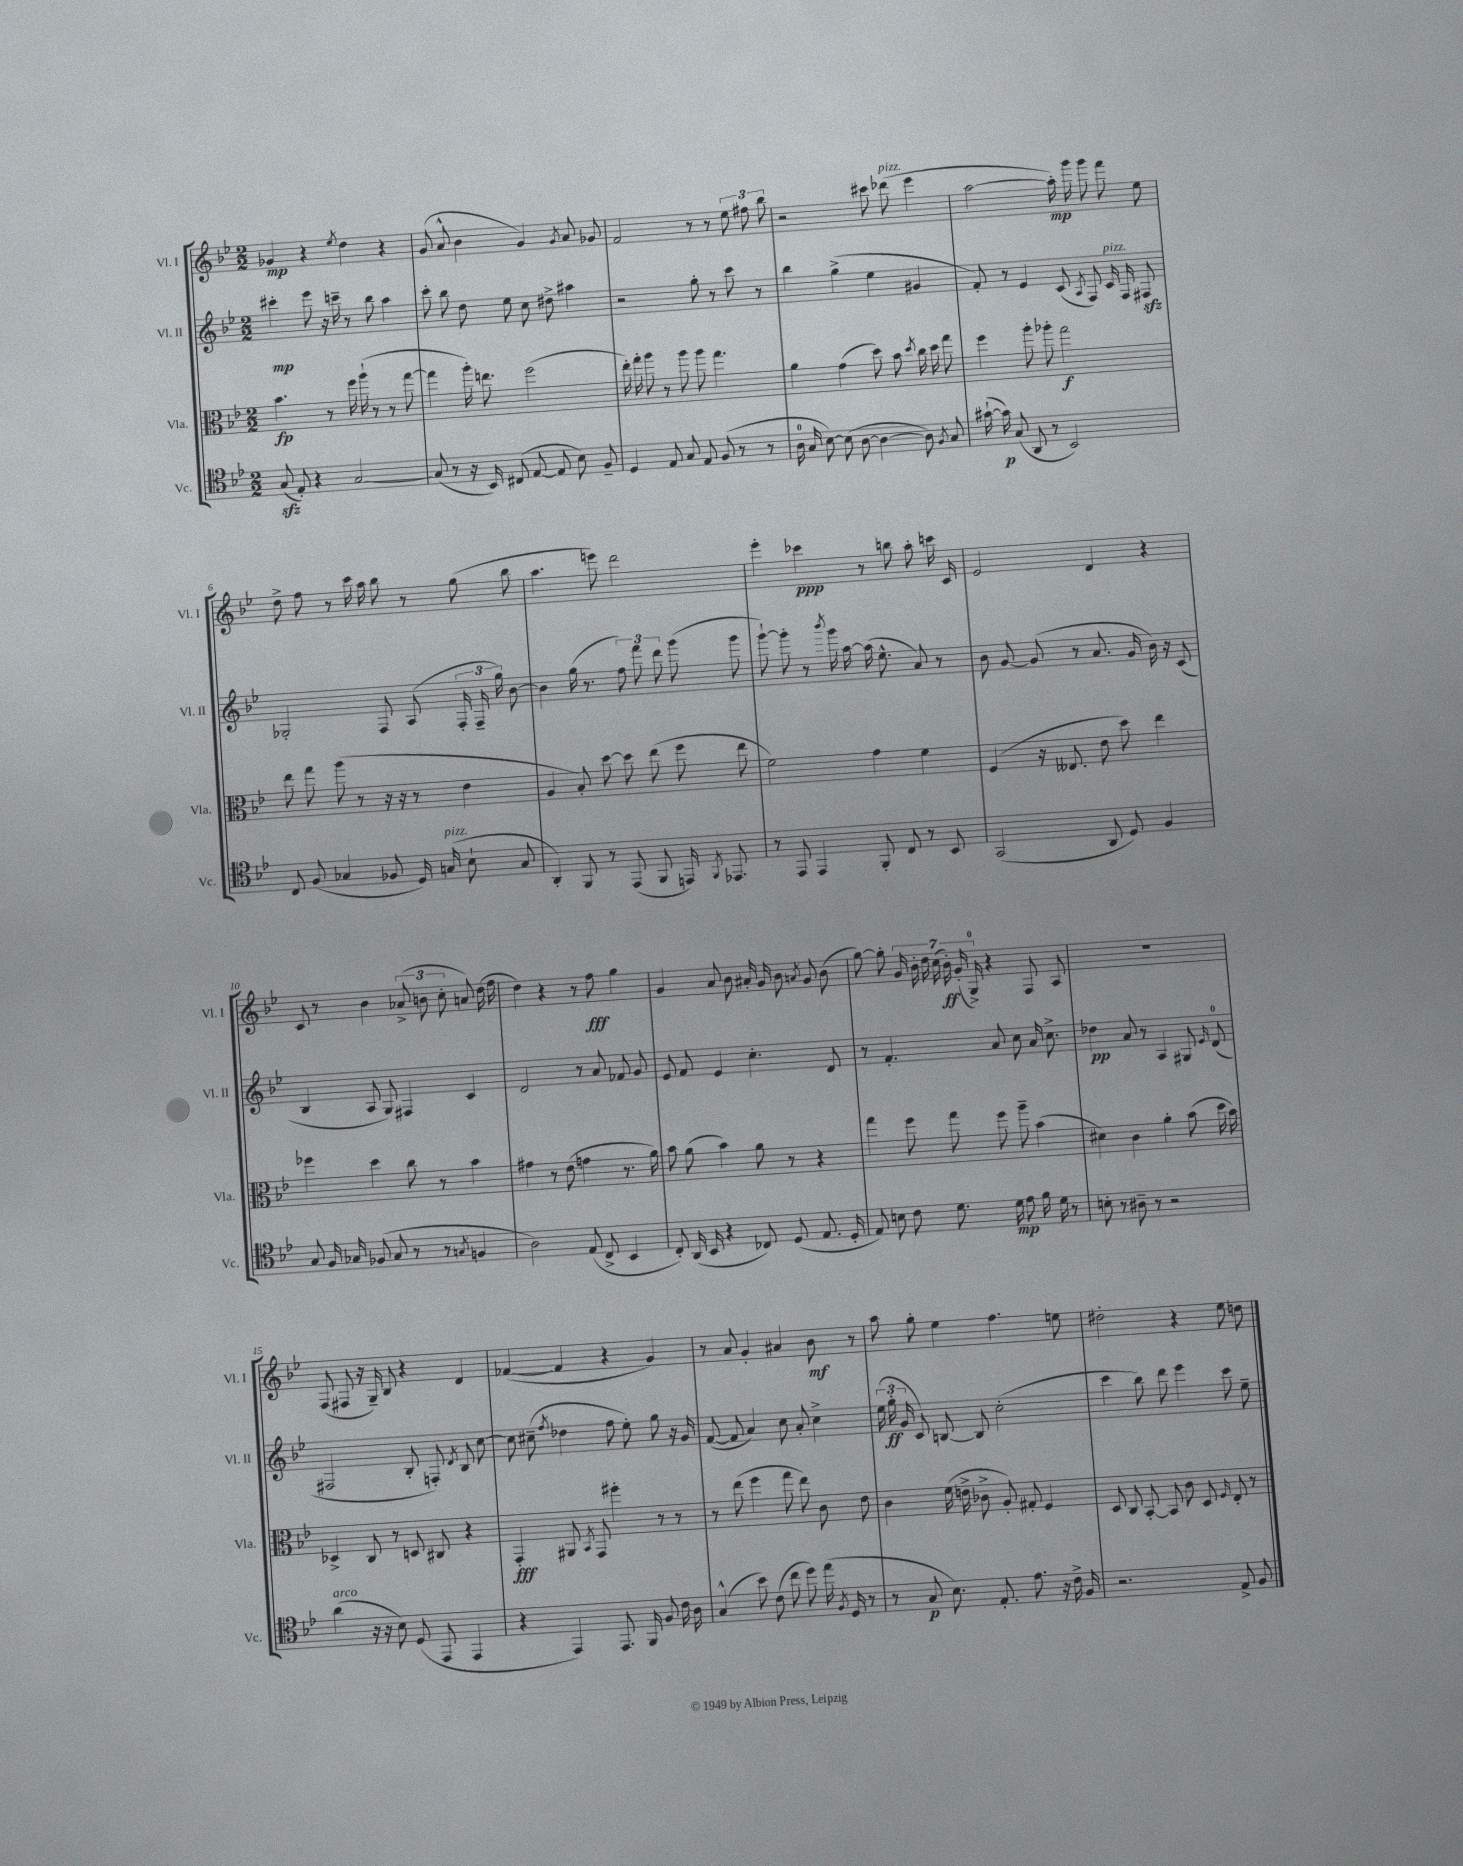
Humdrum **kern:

**kern	**kern	**kern	**kern
*staff4	*staff3	*staff2	*staff1
*clefC4	*clefC3	*clefG2	*clefG2
*k[b-e-]	*k[b-e-]	*k[b-e-]	*k[b-e-]
*M2/2	*M2/2	*M2/2	*M2/2
(8G	4.b-	4ccc#'	4g-
8E-')	.	.	.
4r	.	8eee-	4r
.	8r	16r	.
.	.	16ccc~	.
.	.	.	8qee-
[2G	16ff	8r	4dd
.	(16aa`	.	.
.	8r	8bb-	.
.	8r	4aa	4r
.	[8gg	.	.
=	=	=	=
(8G]	4gg]	8ccc'	(8g
8r	.	8bb-	8a^^
16r	16aa')	8dd	4b-
16BB-)	8.ee	.	.
(8C#	.	8ee-	.
[8E-	(2ff	8cc	4g)
8E-]	.	8dd#^	.
.	.	.	8qg
8B-)	.	4aa#	8a
8F~	.	.	8g-
=	=	=	=
4D	16ee-')	2r	2f
.	16gg'	.	.
.	8aa	.	.
8E-	8r	.	.
8G	8aa	.	.
8E-	8aa	8gg'	8r
(8F	4.gg	8r	8r
8r	.	8ccc	12ee-
.	.	.	12ff#
8r	.	8r	.
.	.	.	12bb-
=	=	=	=
16A	4a	4bb-	2r
16G	.	.	.
[8B-)	.	.	.
(8B-]	(4g	(4gg^	.
[8A	.	.	.
4A_	8dd)	4ee-	8ccc#
.	8b-	.	(8ddd-
.	8qdd	.	.
8A])	16cc	4g#	4eee-
.	16dd	.	.
8qF	.	.	.
8G	8gg	.	.
=	=	=	=
([16g#`	4ff	8f')	[2aa
16g#])	.	.	.
(8G	.	8r	.
8AA	8aa'	4e-	.
8r	8aa-'	.	.
2BB-)	2gg	(8c	16aa'])
.	.	.	16ggg
.	.	8qA	.
.	.	8F)	8ggg
.	.	16c	8fff
.	.	16F	.
.	.	8F#	8ee-
=	=	=	=
8C	8ee-	2G-'	8dd^
(8F	8gg	.	8ff
4G-	(8aa	.	8r
.	8r	.	16ccc
.	.	.	16aa
8F-	16r	8F	8bb-
.	16r	.	.
16D)	8r	(8A	8r
(16G	.	.	.
8B-`	4e-	24F'	(8gg
.	.	24F~	.
.	.	24gg)	.
8G	.	[8b-	8bb-
=	=	=	=
4AA')	4A	4b-]	4.aa
8FF	8B-')	(16gg	.
.	.	8.r	.
8r	[8dd	.	8eee)
(8EE-	8dd]	12ff)	2ddd
.	.	12fff	.
8FF	(8ee-	.	.
.	.	12ddd	.
16EE)	8ff	(8ggg	.
8qFF	.	.	.
8.EE-	.	.	.
.	8ee-	8ggg	.
=	=	=	=
8r	2f)	[8ggg`)	4eee-'
8EE-	.	8ggg']	.
4EE-	.	8r	4ccc-
.	.	8qbbb-	.
.	.	16ggg	.
.	.	[16aa	.
8FF'	4g	(16aa]	8r
.	.	8.ee-^^	.
8C	.	.	8bb
8r	4f	8a)	8aa'
8BB-	.	8r	16ccc
.	.	.	16c
=	=	=	=
(2GG	(4F	8b-	2e-
.	.	[8g	.
.	16r	(8g]	.
.	8.E--	.	.
.	.	8r	.
8AA	8e-	8.a	4d
8D)	8dd)	.	.
.	.	16g	.
4F	4ee-	16b-)	4r
.	.	16r	.
.	.	(8c	.
=	=	=	=
8G	4ff-	4B-	8c
16F	.	.	8r
16G-	.	.	.
(8F-	4dd	8A	4b-
8G-	.	8G)	.
8r	8cc	4F#	(12a-^
.	.	.	12b
8r	8r	.	.
.	.	.	12cc'
8qG	.	.	.
4F	4b-	4c	8a)
.	.	.	(16dd
.	.	.	16ff
=	=	=	=
2A)	4g#	2d	4dd)
.	8r	.	4r
.	(8e-	.	.
(8E-	4g	8r	8r
8C^	.	8a	8ff
4BB-	8.r	8f-	4gg
.	.	8g	.
.	16a)	.	.
=	=	=	=
8C')	8b-	8e-	4g
(16AA	(8a	8f	.
16BB-	.	.	.
4r	4b-)	4e-	8a
.	.	.	8b-
8C-)	8a	4.cc'	16a#'
.	.	.	16g
(8D	8r	.	8b-
.	.	.	8qa
8.E-	4r	.	8g
.	.	8d	(8b-
16D'	.	.	.
=	=	=	=
8E-)	4gg	8r	[8gg)
8B	.	4.f'	8gg']
8c	8ff	.	28g
.	.	.	28b-'
.	.	.	28dd
.	.	.	(28cc
8.d	8gg	.	.
.	.	.	28b-')
.	.	.	(28g'
.	.	.	28G^)
.	8ff	8a	4r
16d	.	.	.
8e-	8aa~	8cc	.
16f	(4b-	16a	8F
16d	.	8.cc^	.
8r	.	.	8A
=	=	=	=
8B'	4d#)	4dd-	1r
8r	.	.	.
8A#~	4c	8a	.
8r	.	8r	.
2r	4a'	4A	.
.	(8b-	8G#	.
.	.	16qqe-	.
.	16dd	(8d	.
.	16b-)	.	.
=	=	=	=
(4a	4D-^	2F#	(8F
.	.	.	8F#
16r	8C	.	16r
16r	.	.	16G~)
8B-)	8r	.	8B-
(8D	8D	8B-'	4r
8EE-	8C#	8F')	.
.	.	8qd	.
4EE-	4r	8B-	4d
.	.	[8cc	.
=	=	=	=
4r	4GG'	8cc]	([4f-
.	.	(8cc#~	.
.	.	8qff	.
4EE-)	8AA#	4dd-	4f-]
.	8qBB-	.	.
.	8GG	.	.
8.EE-	4ff#'	8ff	4r
.	.	8ee-')	.
16FF	.	.	.
8F	8r	8gg	4g)
16c	8r	16r	.
16A	.	16g	.
=	=	=	=
(4G^^	8r	([8f	8r
.	(8ee-	8f]	8a
8b-)	4ff	4a)	4g'
(8c	.	.	.
8cc	8gg	8cc	4a#
8dd)	8ee-)	8a'	.
(16ee-	8c	4cc^	8b-
8qF	.	.	.
16D	.	.	.
8r	8e-	.	8r
=	=	=	=
8r	4c	(24ee-	8aa
.	.	24gg'	.
.	.	24g	.
8G	.	8c)	8gg'
8.B-)	(16f	[8B	4ee-
.	16e^	.	.
.	8c-^	8B]	.
8.E-'	.	.	.
.	8A')	(2cc'	4.ff
8.e-	8G#'	.	.
.	4F	.	.
16r	.	.	.
16c^	.	.	8ee
16F	.	.	.
=	=	=	=
2.r	8D	4ccc	2dd#'
.	8C	.	.
.	[8BB-'	8bb-)	.
.	8BB-]	8ddd	.
.	8c	4eee-	4r
.	8D	.	.
.	16qqF	.	.
8E-^	8E-'	8ccc	8ee-
8F	8r	8ee-~	8dd
==	==	==	==
*-	*-	*-	*-
